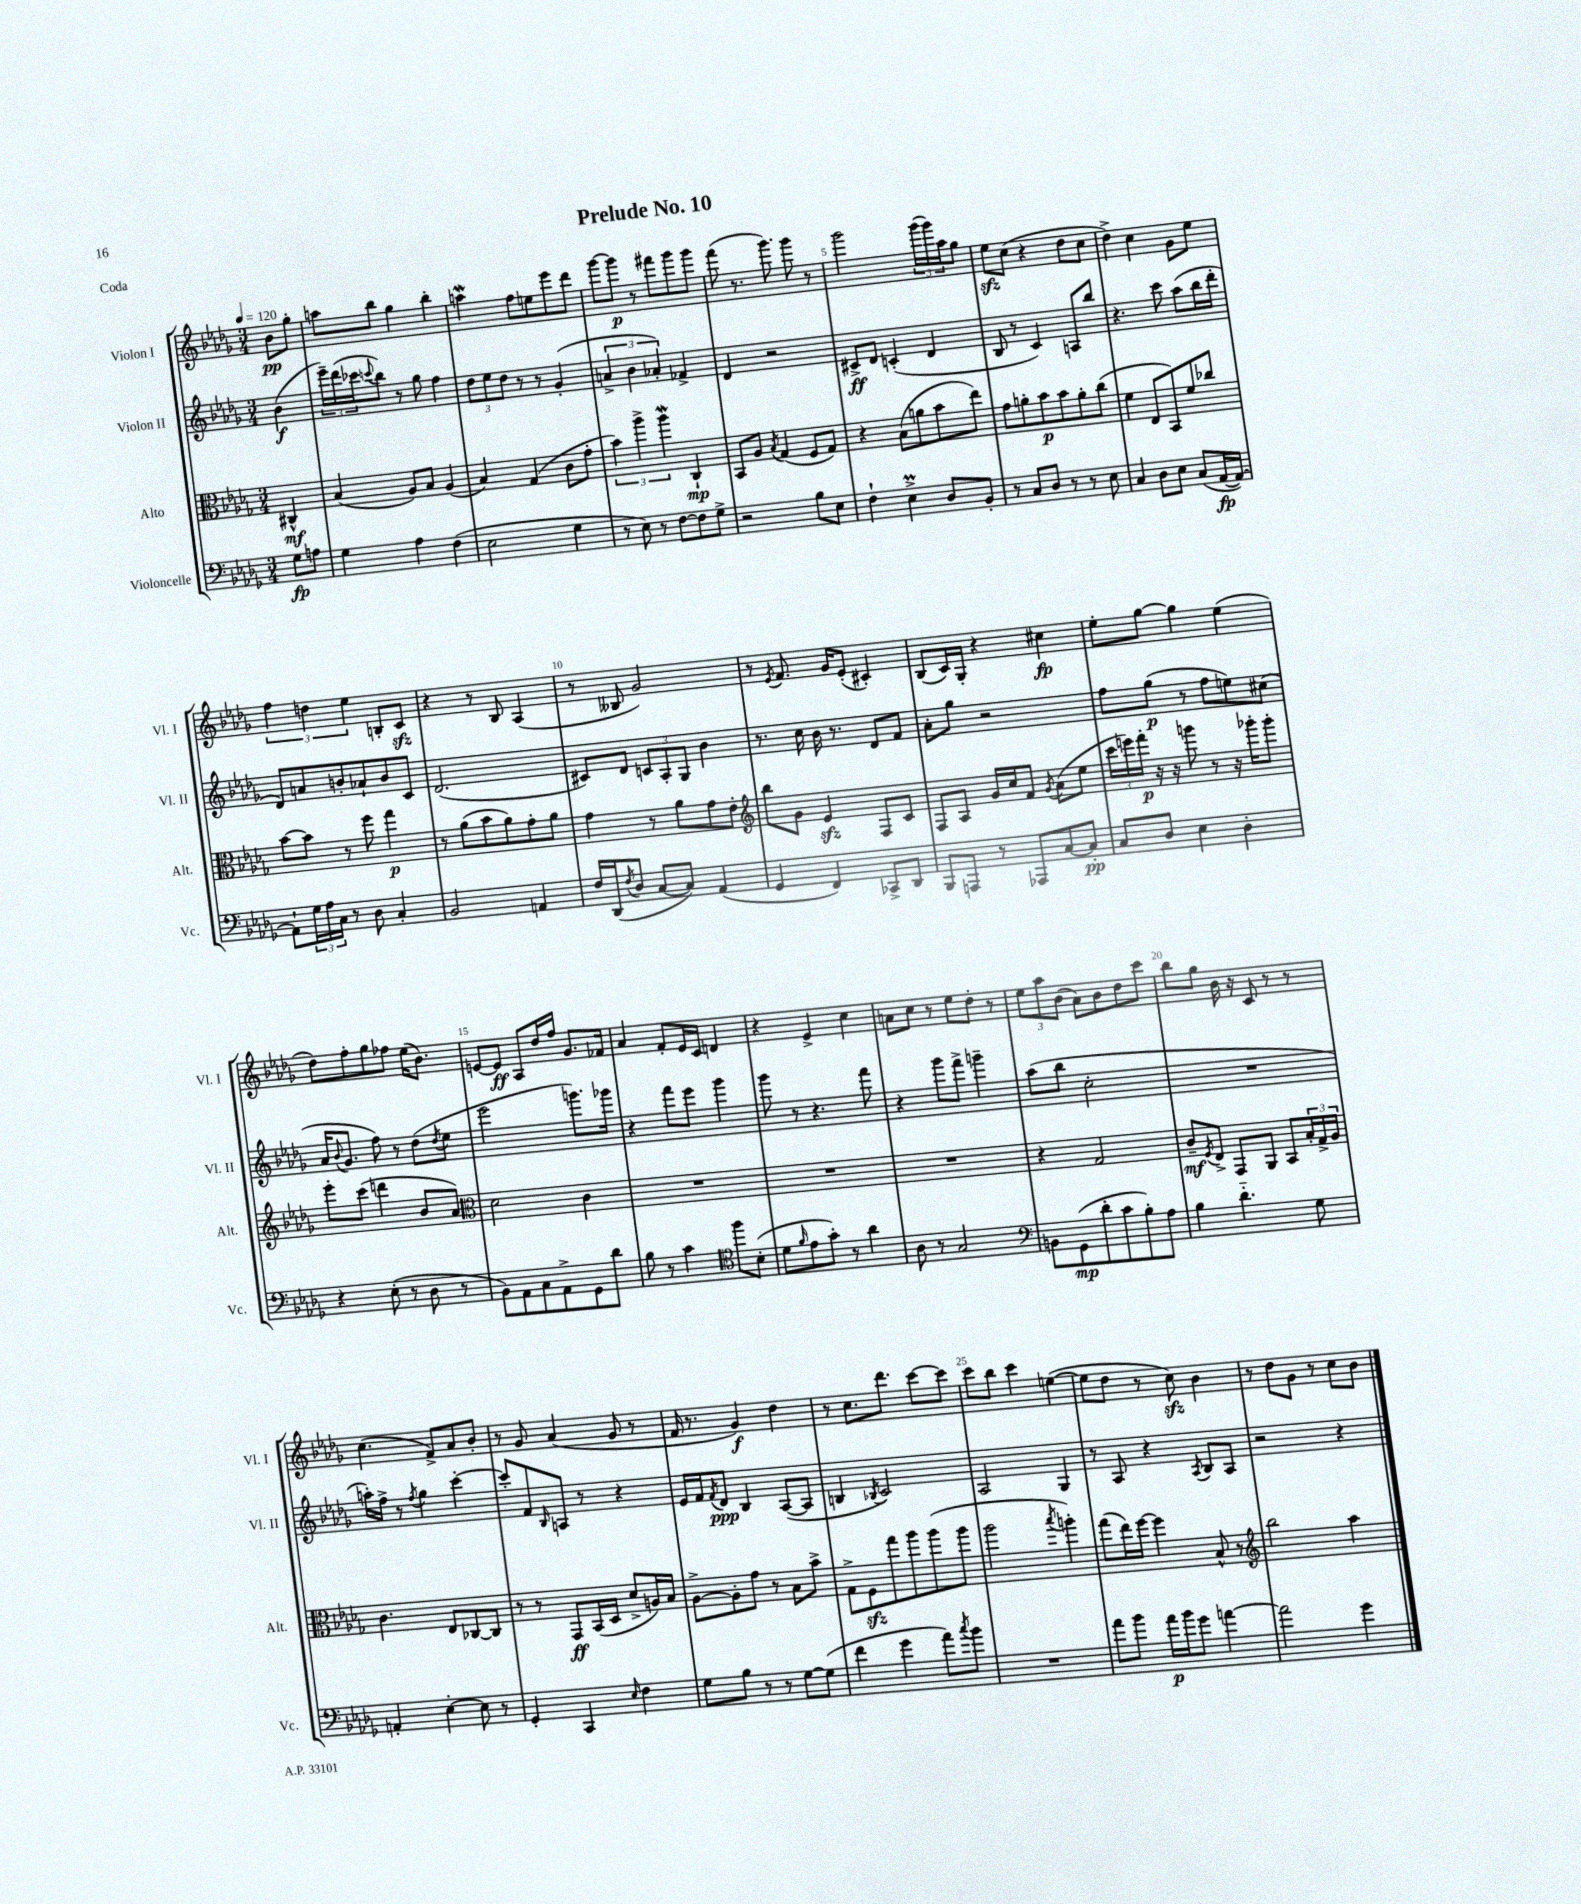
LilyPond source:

\header { title = "Prelude No. 10" piece = "Coda" }
<<
\new StaffGroup <<
\new Staff = "s0" \with { instrumentName = "Violon I" shortInstrumentName = "Vl. I" } {
    \clef treble \key des \major \numericTimeSignature \time 3/4 \partial 4 \tempo 4 = 120
    bes'8\pp ges''8-. |
    a''8 bes''8 ges''4 bes''4-. |
    a''4\mordent f''8 e''8 ees'''8 des'''8 |
    ges'''8~ ges'''8\p r8 fis'''8 ges'''8 ges'''8 |
    f'''8( r8. ges'''8.) ges'''8 r8 |
    ges'''2 \tuplet 3/2 { ges'''16( ges'''16) aes''16 } ges''8 |
    ees''8\sfz c''8( r4 des''8 c''8 |
    des''4->) c''4 ges'8 ees''8 |
    \tuplet 3/2 { f''4 d''4 ees''4 } b8-. c'8\sfz |
    r4 r8 bes8 aes4( |
    r8 beses8 ges'2) |
    r8 \acciaccatura { ees'8 } f'8. ges'16 ees'8-.( cis'4-.) |
    bes8( c'16) ges16-. r4 cis''4\fp |
    ees''8-. ges''8~ ges''4 ees''4( |
    des''8) f''8-. ges''8 fes''8 ees''16( bes'8.) |
    e'8~ e'8\ff aes8 des''16 f''16 ges'8. fes'16 |
    aes'4 f'8-. ees'16 c'16 d'4 |
    r4 ees'4-> c''4 |
    a'8 c''8 r8 ees''8 des''8-. r8 |
    \tuplet 3/2 { ees''8 aes''8 bes'8( } aes'8) bes'8 des''8 c'''8 |
    bes''8 ges''8 bes'16 r16 c'8 r8 r8 |
    c''4.( f'8->) aes'8 bes'8-. |
    r8 ges'8 aes'4( ges'8 r8 |
    f'16 r8. ges'4\f) des''4 |
    r8 c''8. des'''8. c'''8~ c'''8 |
    c'''8 bes''8 c'''4 e''4~( |
    e''8 des''8 r8 c''8\sfz) bes'4 |
    r8 des''8 ges'8 r8 c''8 bes'8 \bar "|." |
}
\new Staff = "s1" \with { instrumentName = "Violon II" shortInstrumentName = "Vl. II" } {
    \clef treble \key des \major \numericTimeSignature \time 3/4 \partial 4
    bes'4\f( |
    \tuplet 3/2 { ees'''16--) des'''16( ces'''16 } \appoggiatura { c'''8 } bes''8) r8 ges''8 f''4 |
    \tuplet 3/2 { des''8 ees''8 des''8 } r8 r8 ges'4-.( |
    \tuplet 3/2 { a'4-> bes'4 aes'4-.) } fes'4-> |
    des'4 r2 |
    cis'8->\ff des'8 c'4-.( des'4 |
    bes8 r8 c'4) a8 bes''8 |
    r4. c'''8 aes''8( bes''16 des'''16-. |
    des'8) a'8 b'8-. aes'8-! b'8 c'8 |
    des'2.( |
    cis'8) des'8 \tuplet 3/2 { c'8 aes8-. ges8 } bes'4 |
    r8. c''16 bes'16 r8. des'8 f'8 |
    aes'8-. ges''8 r2 |
    f''8 ges''8\p( r8 f''8 e''8) cis''8( |
    aes'16 \appoggiatura { bes'8 } ges'8. f''8) r8 des''8( \acciaccatura { des''8 } ees''8 |
    ees'''2 g'''8.) ges'''16 |
    r4 f'''8 ees'''8 ges'''4 |
    ges'''8 r8 r4. f'''8 |
    r4 ges'''8 f'''8-> g'''4-- |
    aes''8( bes''8 c''2-. |
    R2. |
    a''16-.) f''16-> r8 \acciaccatura { f''8 } ges''4 c'''4~-. |
    c'''8-. f'8 \grace { bes16 } a8 r8 r4 |
    ees'16 f'16 \acciaccatura { f'8 } des'8\ppp bes4 aes8~( aes8 |
    b4 \acciaccatura { bes8 } c'2) |
    aes2 ges4 |
    r8 aes8 r4 \acciaccatura { aes8 } bes8 aes8 |
    r2 r4 \bar "|." |
}
\new Staff = "s2" \with { instrumentName = "Alto" shortInstrumentName = "Alt." } {
    \clef alto \key des \major \numericTimeSignature \time 3/4 \partial 4
    cis4-^\mf |
    bes4( aes8) bes8 aes4( |
    bes4) ges4( c'8 ges'8-. |
    \tuplet 3/2 { bes'4) aes''4-> aes''4\mordent } c4-!\mp |
    bes,8 aes8 \acciaccatura { bes8 } ges4( f8 ges8) |
    r4 bes8( a'8 bes'8 ees''8) |
    ges'8 a'8-. bes'8\p bes'8 a'8-. c''8( |
    f'4 ees8 bes,8) f'8 ces''8 |
    bes'8~ bes'8 r8 f''8 ges''4\p |
    r8 aes'8( bes'8 aes'8) ges'8-. aes'8 |
    ges'4 r8 aes'8 ges'8 ees'8-. |
    \clef treble bes''8 ges'8 ees'4\sfz f8 c'8 |
    f8 aes8 ges'16 c''16 f'8 \acciaccatura { ges'8 } aes'8( ees''8 |
    \tuplet 3/2 { c'''16 e'''16) f'''16-.\p } r16 r16 g'''8 r8 r16 ges'''16-. ges'''8-. |
    ees'''8-. c'''8( d'''4 bes'8 aes'8) |
    \clef alto des'2 c'4 |
    R2. |
    R2. |
    R2. |
    r4 ges2 |
    c'8--\mf \acciaccatura { f8 } ees8-> ges,8 aes,8 bes,8 \tuplet 3/2 { bes16-. ges16-> aes16 } |
    c'4. ees8 ces8~ ces8 |
    r8 r8 ges,8\ff bes,16( des16 des'8-> a16) bes16 |
    aes8~-> aes8-. ges'8 r8 bes8 bes'8-> |
    ges8-> f8\sfz ges''8 aes''8 aes''8( aes''8 |
    aes''2 \acciaccatura { bes''8 } a''4-.) |
    ges''8( ees''16) f''16~ f''4 bes8-^ r8 |
    \clef treble bes''2 aes''4 \bar "|." |
}
\new Staff = "s3" \with { instrumentName = "Violoncelle" shortInstrumentName = "Vc." } {
    \clef bass \key des \major \numericTimeSignature \time 3/4 \partial 4
    ges8\fp a8 |
    ges4 aes4 f4( |
    ees2 ges4 |
    r8 ees8) r8 f8~ f8 ges8-> |
    r2 bes8 ees8 |
    f4-! ees4->\prall des8 bes,8-. |
    r8 c8 des8 r8 r8 ees8 |
    c4 des8 ees8 c8( aes,16~\fp aes,16~) |
    aes,8-! \tuplet 3/2 { ges16 aes16 c16 } r8 des8 c4-. |
    bes,2 a,4 |
    f16 des,16( \acciaccatura { f8 } des8 c8~ c8) aes,4( |
    ges,4 f,4) ces,8-> des,8 |
    bes,,8 a,,8 r8 aes,,8 c8~ c8-.\pp |
    c8 des8 ees4 des4-. |
    r4 ees8-.( r8 des8 r8 |
    bes,8) aes,8 c8 aes,8-> ges,8 des'8 |
    bes8 r8 c'4 \clef tenor f''8 bes8-.( |
    des'8 \grace { f'16 } ees'8 ges'8-.) r8 aes'4 |
    aes8 r8 ges2 |
    \clef bass b,8 ges,8\mp( des'8-. c'8 bes8-.) aes8 |
    bes4 des'4.-_ ges8 |
    a,4-. ees4~-. ees8 r8 |
    ges,4-. c,4 \grace { ees16 } f4 |
    ges8 bes8 r8 r8 ges8~ ges8( |
    f'4 ges'4 aes'8) \acciaccatura { c''8 } bes'8 |
    R2. |
    aes'8 bes'8 aes'16\p bes'16 ges'8 a'4~ |
    a'2 ges'4 \bar "|." |
}
>>
>>
\layout { \context { \Score \override BarNumber.break-visibility = ##(#f #t #t) barNumberVisibility = #(every-nth-bar-number-visible 5) } }
